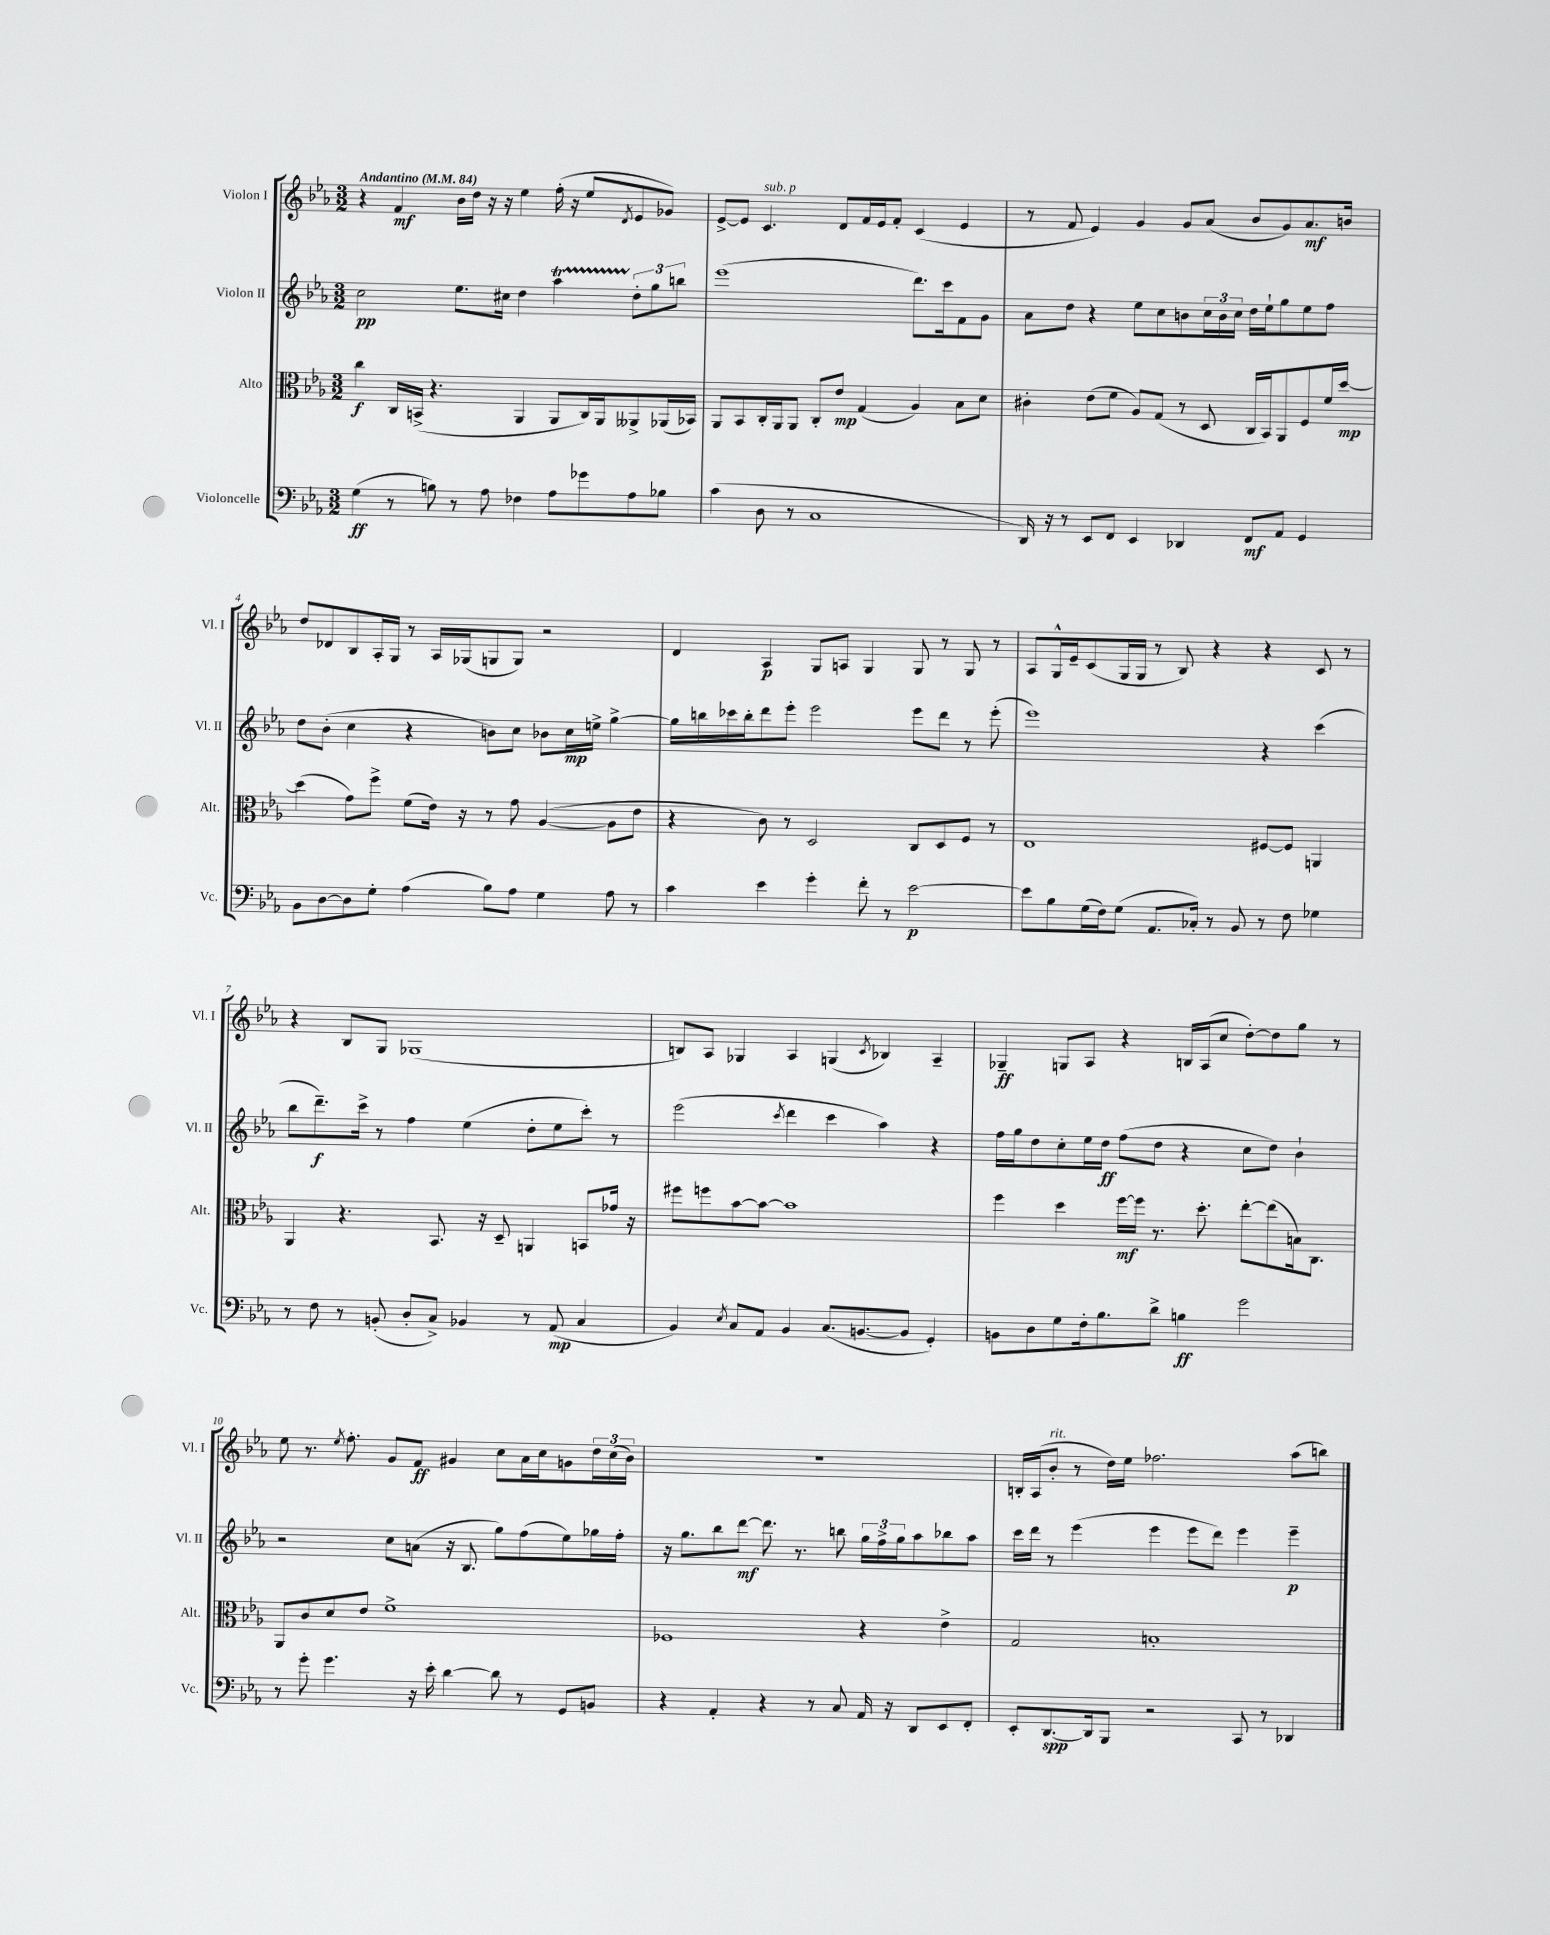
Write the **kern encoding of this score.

**kern	**kern	**kern	**kern
*staff4	*staff3	*staff2	*staff1
*clefF4	*clefC3	*clefG2	*clefG2
*k[b-e-a-]	*k[b-e-a-]	*k[b-e-a-]	*k[b-e-a-]
*M3/2	*M3/2	*M3/2	*M3/2
*MM84	*MM84	*MM84	*MM84
(4G	4cc	2cc	4r
8r	16C	.	4f
.	(16BB^	.	.
8B)	4.r	.	.
8r	.	8.ee-	16b-
.	.	.	16dd
8A-	.	.	16r
.	.	16cc#	16r
4F-	4AA-	4dd	4ee-
8A-	8AA-	4aa-	(16ff'
.	.	.	16r
8g-	16C)	.	8ee-
.	16AA-	.	.
.	.	.	8qd
8A-	8AA--^	12dd'	8e-
.	.	12gg	.
8B-	(16AA-	.	8g-)
.	.	12bb	.
.	16BB-)	.	.
=	=	=	=
(4c	8AA-	(1eee-	[8e-^
.	8BB-	.	8e-]
8D	16C'	.	4.c
.	16AA-	.	.
8r	8AA-	.	.
1C	8C'	.	.
.	8e-	.	8d
.	(4G	.	16f
.	.	.	16e-
.	.	.	8f'
.	4A-)	8.ddd)	(4c
.	.	16ccc	.
.	8B-	8f	4e-
.	8d	8g	.
=	=	=	=
16DD)	4c#'	8a-	8r
16r	.	.	.
8r	.	8dd	8f
8EE-	(8e-	4r	4e-)
8FF	8f	.	.
4EE-	8A-)	8ee-	4g
.	(8G	8cc	.
4DD-	8r	8b	8g
.	8D	24cc	(8a-
.	.	24b	.
.	.	24cc	.
8FF	16C	16dd	8b-
.	16BB-)	16ee-`	.
8AA-	8AA-	8gg	8g)
4GG	8F	8ee-	8.a-
.	16f	8ff	.
.	[16dd	.	16b
=	=	=	=
8BB-	(4dd]	8dd	8dd
[8D	.	(8b-'	8d-
8D]	8g)	4cc	8B-
8G'	8ff^	.	16A-'
.	.	.	16G
(4A-	(8f	4r	8r
.	16e-)	.	16A-
.	16r	.	(16G-
8B-)	8r	8b)	8G
8A-	8g	8cc	8G)
4G	([4A-	8b-	2r
.	.	16cc	.
.	.	16ee^	.
8A-	8A-]	[4gg^	.
8r	8e-	.	.
=	=	=	=
4c	4r	16gg]	4d
.	.	16bb	.
.	.	16ccc-	.
.	.	16bb'	.
4e-	8c)	8ddd	4A-
.	8r	8eee-'	.
4g'	2D	2eee-	8G
.	.	.	8A
8f'	.	.	4G
8r	.	.	.
[2e-	8C	8eee-	8G
.	8D	8ddd	8r
.	8F	8r	8G
.	8r	(8eee-'	8r
=	=	=	=
8e-]	1E-	1eee-)	8A-
8B-	.	.	16G^^
.	.	.	16e-~
(16G	.	.	(8c
16F)	.	.	.
(8G	.	.	16G
.	.	.	16G
8.AA-	.	.	8r
.	.	.	8B-)
16C-')	.	.	.
8r	.	.	4r
8BB-	.	.	.
8r	[8F#	4r	4r
8F	8F#]	.	.
4G-	4AA	(4ccc	8c
.	.	.	8r
=	=	=	=
8r	4AA-	8bb-	4r
8F	.	8.ddd~)	.
8r	4.r	.	8B-
.	.	16ccc^	.
(8BB'	.	8r	8G
8D'	.	4ff	(1G-
8C^)	8.BB-	.	.
4BB-	.	(4ee-	.
.	16r	.	.
.	8D~	.	.
8r	4AA	8dd'	.
(8AA-	.	8ee-	.
4C	8BB	8ccc')	.
.	16g-	8r	.
.	16r	.	.
=	=	=	=
4BB-)	8ff#	(2eee-	8B)
.	8ff	.	8A-
8qE-	.	.	.
8C	[8b-	.	4G-
8AA-	8b-_	.	.
.	.	8qccc	.
4BB-	1b-]	4ddd	4A-
(8.C	.	4ccc	(4G
[8.BB	.	.	.
.	.	.	8qc
.	.	4aa-)	4B-)
8BB]	.	.	.
4GG')	.	4r	4A-~
=	=	=	=
8BB	4ff	16ff	4G-~
.	.	16gg	.
8D	.	8dd	.
8G	4dd	8cc'	8G
16F'	.	16ee-	8A-
8.B-	.	16dd	.
.	[16ff	(8ff	4r
.	16ff]	.	.
8d^	8.r	8dd	.
4B	.	4r	16B
.	8.dd'	.	(16A-
.	.	.	8cc
2g	[8ee-'	8cc	[8dd')
.	(8ee-]	8dd)	8dd]
.	16B)	4b-`	8gg
.	8.C	.	.
.	.	.	8r
=	=	=	=
8r	8AA-	2r	8ee-
8g'	8c	.	8.r
4.g	8d	.	.
.	.	.	8qee-
.	.	.	8.ff'
.	8e-	.	.
.	1f^	8cc	8g
16r	.	(8a	8f
16e-'	.	.	.
[4d	.	16r	4g#
.	.	8.B-	.
8d]	.	8gg)	8cc
8r	.	(8ff	16a-
.	.	.	16cc
8GG	.	8ee-)	8g
8BB	.	16gg-	24dd
.	.	.	(24cc
.	.	16ff'	.
.	.	.	24b-)
=	=	=	=
4r	1F-	16r	1.r
.	.	8.gg	.
4AA-'	.	8bb-	.
.	.	[8ddd	.
4r	.	8.ddd]	.
.	.	8.r	.
8r	.	.	.
8C	.	8bb	.
16AA-	4r	24gg	.
.	.	24ff^	.
16r	.	.	.
.	.	24gg	.
8DD	.	8aa-	.
8EE-	4e-^	8bb-	.
8FF'	.	8aa-	.
=	=	=	=
8EE-'	2G	16ccc	16B'
.	.	16ddd	(16A-
[8.DD	.	8r	8b-'
.	.	(4eee-	8r
16DD]	.	.	.
8BBB-	.	.	16dd)
.	.	.	16ee-
2r	1B'	4eee-	2.ff-
.	.	8eee-	.
.	.	8ddd)	.
8CC	.	4eee-	.
8r	.	.	.
4DD-	.	4eee-~	(8aa-
.	.	.	8bb)
==	==	==	==
*-	*-	*-	*-
